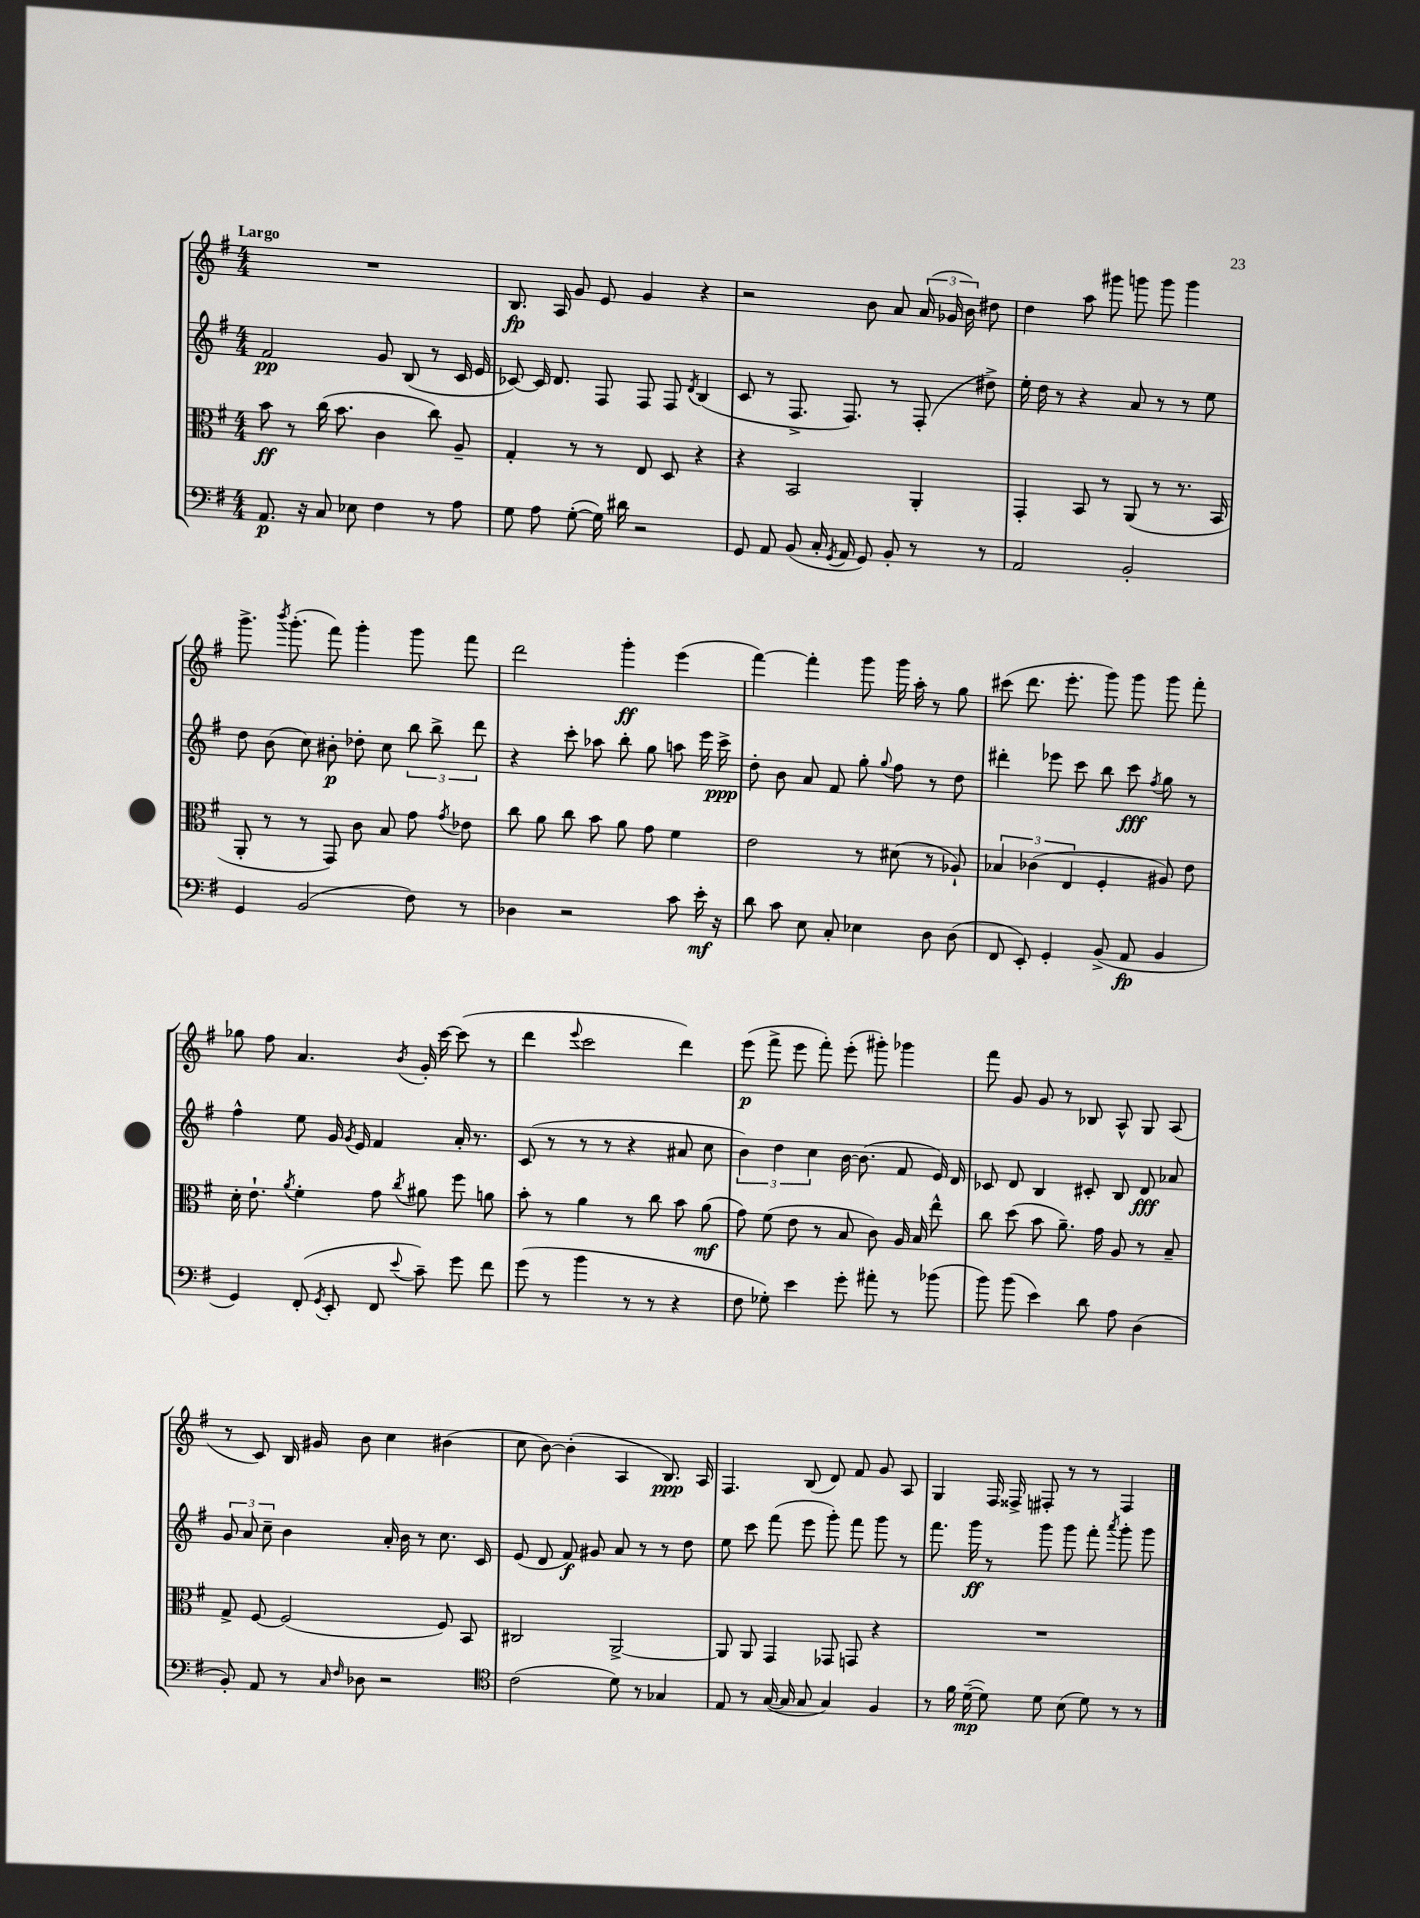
<<
\new StaffGroup <<
\new Staff = "s0" {
    \clef treble \key g \major \numericTimeSignature \time 4/4 \tempo "Largo"
    \autoBeamOff R1 |
    b8.\fp a16 g'8 e'8 g'4 r4 |
    r2 b'8 a'8 \tuplet 3/2 { a'16( ges'16 b'16) } dis''8 |
    d''4 a''8 gis'''8 g'''8 g'''8 g'''4 |
    g'''8.-> \acciaccatura { b'''8 } g'''8.-.( fis'''8) g'''4-. g'''8 fis'''8 |
    d'''2 g'''4-.\ff e'''4( |
    fis'''4~) fis'''4-. g'''8 g'''16 a''16-. r8 g''8 |
    cis'''8( d'''8. e'''8.-. g'''8) g'''8 g'''8 fis'''8-. |
    ges''8 fis''8 a'4. \acciaccatura { b'8 } g'16-. c'''16~ c'''8( r8 |
    d'''4 \appoggiatura { e'''8 } c'''2 d'''4) |
    e'''8\p( fis'''8-> e'''8 fis'''8-.) e'''8-.( gis'''8-.) ges'''4 |
    fis'''8 g'8 g'8 r8 bes8 a8-^ g8 a8( |
    r8 c'8) b16 gis'16 b'8 c''4 bis'4( |
    c''8 b'8~) b'4-.( a4 b8.\ppp) a16 |
    fis4. b8( d'8) fis'8 g'8 a8 |
    g4 fis16 fisis16-> fis8-. r8 r8 fis4 \bar "|." |
}
\new Staff = "s1" {
    \clef treble \key g \major \numericTimeSignature \time 4/4
    \autoBeamOff fis'2\pp g'8 b8( r8 c'16 e'16 |
    ces'8~) ces'16 d'8. fis8 fis8 fis8 \acciaccatura { d'8 } b4( |
    c'8 r8 fis8.-> fis8.) r8 fis8-.( dis''8->) |
    e''16-. d''16 r8 r4 a'8 r8 r8 e''8 |
    d''8 b'8( c''8) bis'8-.\p des''8-. c''8 \tuplet 3/2 { b''8 b''8-> d'''8 } |
    r4 c'''8-. aes''8 b''8-. g''8 a''8 e'''16 c'''16->\ppp |
    d''8-. b'8 a'8 fis'8 g''8-. \appoggiatura { g''8 } fis''8 r8 d''8 |
    dis'''4-. ees'''8 c'''8 b''8 c'''8\fff \acciaccatura { fis''8 } g''8 r8 |
    fis''4-^ e''8 g'16 \acciaccatura { g'8 } e'16 fis'4 a'16-. r8. |
    c'8( r8 r8 r8 r4 ais'8 c''8 |
    \tuplet 3/2 { b'4) d''4 c''4 } b'16~ b'8.( fis'8 e'16) d'16 |
    ces'8 d'8 b4 cis'8-. b8 d'8\fff aes'8 |
    \tuplet 3/2 { g'8 a'8 c''8-- } b'4 a'16-. b'16 r8 c''8. c'16 |
    e'8( d'8 fis'8\f) gis'8 a'8 r8 r8 d''8 |
    e''8 c'''8 fis'''8( e'''8 g'''8-.) fis'''8 g'''8 r8 |
    fis'''8. g'''16\ff r8 g'''8 g'''8 fis'''8-. \acciaccatura { a'''8 } g'''8-. g'''8 \bar "|." |
}
\new Staff = "s2" {
    \clef alto \key g \major \numericTimeSignature \time 4/4
    \autoBeamOff b'8\ff r8 c''16( b'8. c'4 c''8) a8-- |
    g4-. r8 r8 e8 d8 r4 |
    r4 b,2 a,4-. |
    g,4-. b,8 r8 a,8( r8 r8. b,16 |
    a,8-. r8 r8 g,8) c'8 b8 g'8 \acciaccatura { g'8 } ees'8 |
    c''8 a'8 c''8 b'8 a'8 g'8 fis'4 |
    e'2 r8 dis'8( r8 aes8-!) |
    \tuplet 3/2 { bes4 ces'4( e4 } fis4-. ais8) e'8 |
    d'16-. e'8.-! \acciaccatura { a'8 } fis'4-. g'8 \acciaccatura { c''8 } ais'8 fis''8 a'8 |
    b'8-. r8 a'4 r8 c''8 b'8 a'8\mf( |
    g'8) fis'8( e'8 r8 b8 c'8) a16 b16 e''8-^ |
    c''8 d''8( b'8 a'8.--) g'16 a8 r8 b8-- |
    g8-> fis8~ fis2( fis8) b,8 |
    cis2 a,2~-> |
    a,8 a,8 g,4 ges,8 g,8 r4 |
    R1 \bar "|." |
}
\new Staff = "s3" {
    \clef bass \key g \major \numericTimeSignature \time 4/4
    \autoBeamOff a,8.\p r16 c8 ees8 fis4 r8 a8 |
    g8 a8 g8~-.( g16) dis'16 r2 |
    g,8 a,8 b,8( c16-. \acciaccatura { g,8 } a,16 g,8) b,8-. r8 r8 |
    a,2 b,2-. |
    g,4 b,2( fis8) r8 |
    des4 r2 c'8 e'16-.\mf r16 |
    d'8 c'8 e8 c8-. ees4 d8 d8( |
    fis,8 e,8-.) g,4-. b,8->( a,8\fp b,4 |
    g,4) fis,8-.( \acciaccatura { g,8 } e,8-. fis,8 \appoggiatura { e'8 } c'8--) g'8 fis'8 |
    g'8( r8 b'4 r8 r8 r4 |
    fis8 ges8-.) e'4 g'8-. ais'8-. r8 bes'8( |
    b'8) b'8( e'4) d'8 a8 d4( |
    b,8-.) a,8 r8 \grace { c16 fis16 } des8 r2 |
    \clef tenor c'2( d'8) r8 ges4 |
    e8 r8 g16~( g16 g8 g4) fis4 |
    r8 fis'16 d'16~--\mp( d'8) d'8 b8( d'8) r8 r8 \bar "|." |
}
>>
>>
\layout { \context { \Score \remove "Bar_number_engraver" } }
